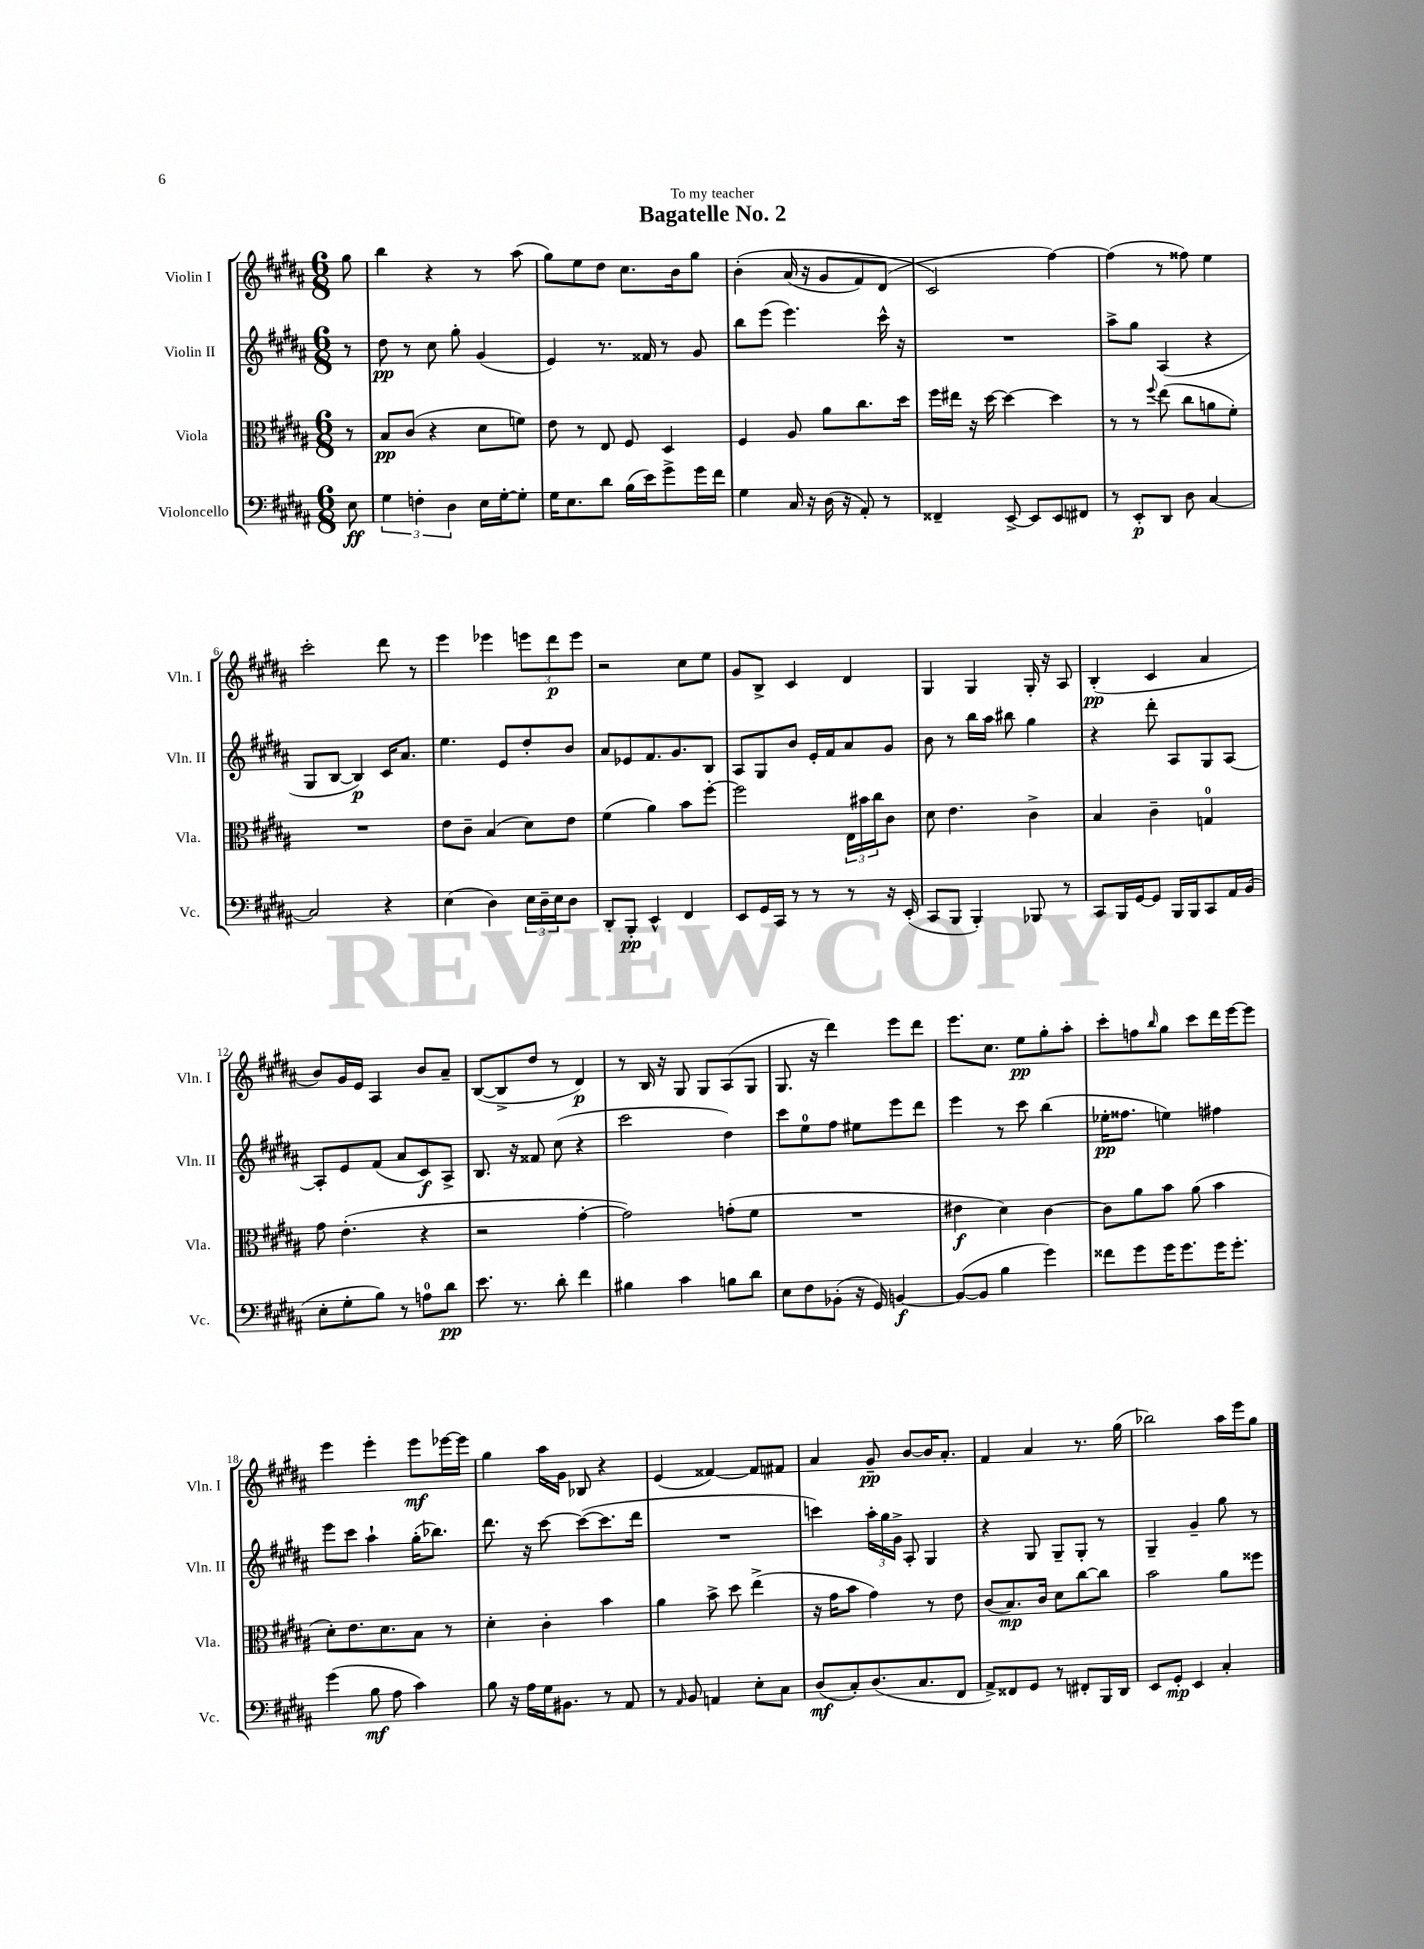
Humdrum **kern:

**kern	**kern	**kern	**kern
*staff4	*staff3	*staff2	*staff1
*clefF4	*clefC3	*clefG2	*clefG2
*k[f#c#g#d#a#]	*k[f#c#g#d#a#]	*k[f#c#g#d#a#]	*k[f#c#g#d#a#]
*M6/8	*M6/8	*M6/8	*M6/8
8E	8r	8r	8gg#
=	=	=	=
6G#	8B	8dd#	4bb
.	(8c#	8r	.
6F'	.	.	.
.	4r	8cc#	4r
6D#	.	.	.
.	.	8gg#'	.
16E	8d#	(4g#	8r
[16G#'	.	.	.
8G#']	8f)	.	(8aa#
=	=	=	=
16G#	8e	4e)	8gg#)
8.E	.	.	.
.	8r	.	8ee
8d#	8E	8.r	8dd#
(16B	8F#	.	8.cc#
16e)	.	16f##	.
8g#^	4D#	8r	.
.	.	.	16b
16g#	.	8g#	8gg#
16f#	.	.	.
=	=	=	=
4G#	4F#	8bb	&(4b'
.	.	(8eee	.
16C#	8A#	4.eee)	(16a#
16r	.	.	16r
(16D#	8a#	.	8g#
16r	.	.	.
8AA#')	8.cc#	.	8f#)
8r	.	16ccc#^^	(8d#
.	16dd#	16r	.
=	=	=	=
4FF##~	16ff#	2.r	2c#&)
.	16ee#	.	.
.	16r	.	.
.	[16dd#	.	.
[8EE^	4dd#_	.	.
8EE]	.	.	.
8EE	4dd#]	.	[4ff#)
8FF#	.	.	.
=	=	=	=
8r	8r	8aa#^	(4ff#]
8EE'	8r	8gg#	.
.	8qqff#	.	.
8DD#	(8ee	(4A#	8r
8D#	8cc#	.	8ff##)
[4C#	8a	4r	4ee
.	8f#')	.	.
=	=	=	=
2C#]	2.r	8G#	2ccc#'
.	.	[8B	.
.	.	4B])	.
4r	.	16c#	8ddd#
.	.	8.a#	.
.	.	.	8r
=	=	=	=
(4E	8e	4.ee	4eee
.	8c#~	.	.
4D#)	(4B	.	4eee-
.	.	8e	.
24E	8d#)	8dd#'	12eee
24D#~	.	.	.
24E	.	.	12ddd#
8D#	8e	8b	.
.	.	.	12eee
=	=	=	=
8DD#'	(4f#	8a#	2r
8BBB'	.	8e-	.
4EE^^	4a#)	8.f#	.
.	.	8.g#	.
4FF#	8b	.	8cc#
.	[8ff#'	8B	8ee
=	=	=	=
8EE	2ff#]	8A#	8g#
16GG#	.	8G#	8B^
16CC#	.	.	.
8r	.	8b	4c#
8r	.	16e'	.
.	.	16f#	.
8r	24E	8a#	4d#
.	24b#	.	.
.	24cc#	.	.
16r	8c#	8g#	.
(16EE'	.	.	.
=	=	=	=
8CC#	8d#	8b	4G#
8BBB	4.e	8r	.
4BBB')	.	16bb	4G#
.	.	16aa#	.
.	.	8bb#	.
8BBB-	4c#^	4gg#	16G#'
.	.	.	16r
8r	.	.	8A#
=	=	=	=
8CC#	4B	4r	(4B'
16BBB	.	.	.
[16GG#	.	.	.
8GG#]	4c#~	8ddd#'	4c#
16BBB	.	8A#	.
16BBB	.	.	.
8CC#	4G	8G#	4a#
16AA#	.	[8A#	.
(16BB	.	.	.
=	=	=	=
8E'	8g#	8A#']	8b)
8G#'	(4.e'	8e	16g#
.	.	.	16e
8B)	.	(8f#	4A#
8r	.	8a#	.
8A	4r	8c#)	8b
8d#	.	8A#^	8a#~
=	=	=	=
8.e	2r	8.B	([8B
.	.	.	8B^]
8.r	.	16r	.
.	.	8f##	8dd#
8d#'	.	(8cc#	8r
4f#	[4g#'	4r	4d#)
=	=	=	=
4B#	2g#])	2ccc#	8r
.	.	.	16B
.	.	.	16r
4c#	.	.	8G#
.	.	.	8G#
8B	(8g'	4dd#)	(8A#
8d#	8f#	.	8G#
=	=	=	=
8E	2.r	8ccc#	8.G#
8F#	.	8ee	.
.	.	.	16r
(8BB-'	.	8ff#	4ddd#)
16r	.	8ee#	.
16GG#)	.	.	.
[4BB	.	8eee	8eee
.	.	8ddd#	8ddd#
=	=	=	=
(8BB_	4e#	4eee	8.eee
8BB]	.	.	.
.	.	.	8.cc#
4B	4d#)	8r	.
.	.	8ccc#	8ee
4g#)	[4c#	(4bb	8gg#'
.	.	.	8aa#'
=	=	=	=
8f##	8c#]	16ee-'	8ccc#'
.	.	8.ff##	.
8g#	8a#	.	8ff
.	.	.	16qqbb
16g#	8b	4ee)	8gg#
8.g#	.	.	.
.	(8a#	.	8ccc#
16g#	4b	4ff#	16ddd#
8.g#'	.	.	[16eee
.	.	.	8eee]
=	=	=	=
(4g#	8d#')	8eee	4eee
.	8.e	8ccc#	.
8B	.	4aa#`	4eee'
.	8.d#	.	.
8A#	.	.	.
4c#)	8B	(16gg#'	8eee
.	.	8.bb-)	.
.	8r	.	[16eee-
.	.	.	16eee-]
=	=	=	=
8B	4d#'	8.ddd#	4gg#
16r	.	.	.
16A#	.	16r	.
16G#	4c#'	[8ccc#	16aa#
8.BB#	.	.	16g#
.	.	(8ccc#_	8B-
8r	4b	8.ccc#]	4r
8AA#	.	.	.
.	.	16ddd#	.
=	=	=	=
8r	4a#	2.r	(4e
16qqAA#	.	.	.
8BB	.	.	.
4AA	8b^	.	[4f##)
.	8dd#	.	.
8E'	(4ee^	.	8f##]
8C#	.	.	8f#
=	=	=	=
(8D#	16r	4ccc)	4a#
.	16g#	.	.
8C#')	8b	.	.
(8.D#	4g#)	24aa#'	8g#~
.	.	24gg#	.
.	.	24g#^	.
.	.	8A#'	[8b
8.C#	.	.	.
.	8r	4G#	16b]
.	.	.	8.a#'
8FF#	8e	.	.
=	=	=	=
8AA#^)	(8c#	4r	4f#
8FF##	8.B)	.	.
8GG#	.	8G#	4a#
.	16c#	.	.
8r	8d#	8G#~	.
8FF#'	[8cc#	8G#'	8.r
16BBB	8cc#]	8r	.
16DD#	.	.	(16gg#
=	=	=	=
8EE	2b	4G#~	2bb-)
8GG#'	.	.	.
4EE	.	4g#~	.
4C#'	8a#	8gg#	16aa#
.	.	.	16eee
.	8ff##	8r	8gg#
==	==	==	==
*-	*-	*-	*-
